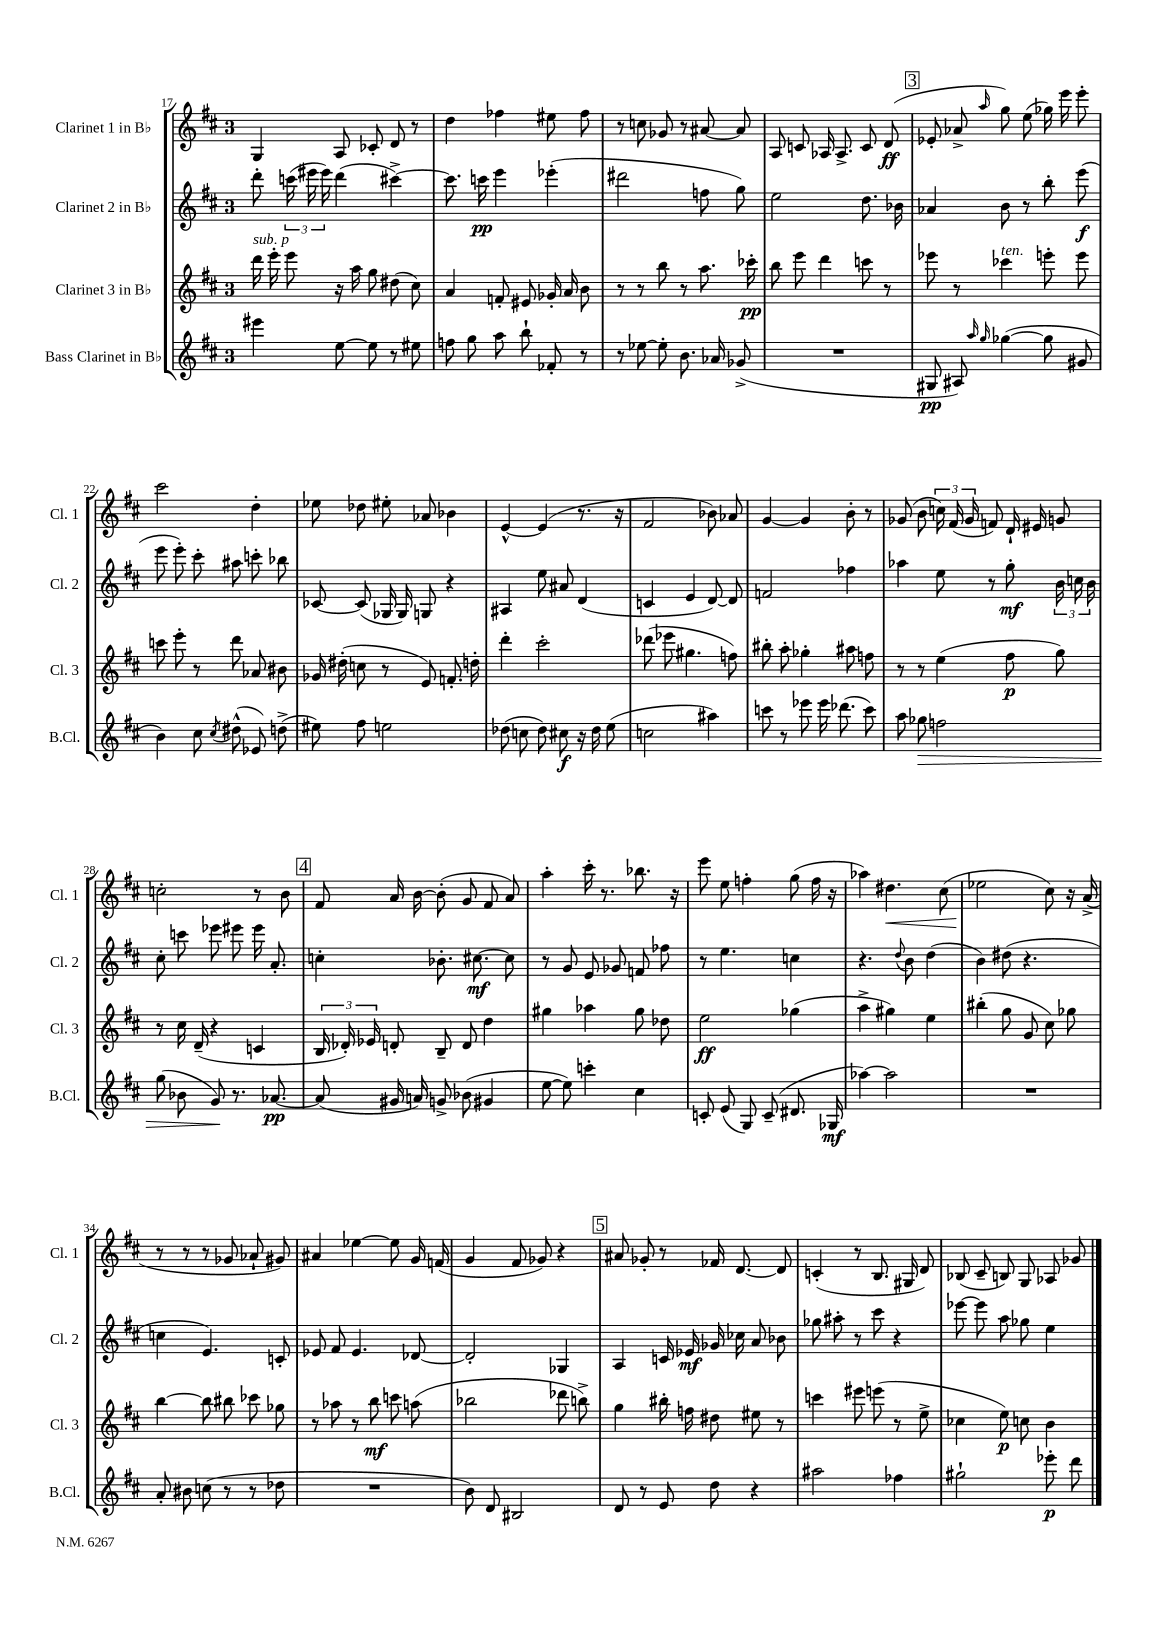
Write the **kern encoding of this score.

**kern	**dynam	**kern	**dynam	**kern	**dynam	**kern	**dynam
*part4	*part4	*part3	*part3	*part2	*part2	*part1	*part1
*staff4	*staff4	*staff3	*staff3	*staff2	*staff2	*staff1	*staff1
*I"Bass Clarinet in B♭	*	*I"Clarinet 3 in B♭	*	*I"Clarinet 2 in B♭	*	*I"Clarinet 1 in B♭	*
*I'B.Cl.	*	*I'Cl. 3	*	*I'Cl. 2	*	*I'Cl. 1	*
*clefG2	*	*clefG2	*	*clefG2	*	*clefG2	*
*k[f#c#]	*	*k[f#c#]	*	*k[f#c#]	*	*k[f#c#]	*
*M3/4	*	*M3/4	*	*M3/4	*	*M3/4	*
=17	=17	=17	=17	=17	=17	=17	=17
!	!	!LO:TX:a:i:t=sub. p	!	!	!	!	!
4eee#X\	.	16ddd\	.	8ddd'\	.	4G/	.
.	.	16eee'\	.	.	.	.	.
.	.	8eee\	.	(24cccn\	.	.	.
.	.	.	.	24eee#X\	.	.	.
.	.	.	.	24eee#\)	.	.	.
[8ee\	.	16r	.	(4ddd\	.	8A/	.
.	.	16aa\	.	.	.	.	.
8ee\]	.	8gg\	.	.	.	8c-X'/	.
8r	.	(8dd#X\	.	[4ccc#X^\)	.	8d/	.
8ee#X\	.	8cc#\)	.	.	.	8r	.
=18	=18	=18	=18	=18	=18	=18	=18
8ffn\	.	4a/	.	8.ccc#\]	.	4dd\	.
8gg\	.	.	.	.	.	.	.
.	.	.	.	16cccn\	pp	.	.
8aa\	.	8fn'/	.	4eee\	.	4ff-X\	.
8bb`\	.	8e#X/	.	.	.	.	.
8f-X'/	.	16g-X'/	.	(4eee-X'\	.	8ee#X\	.
.	.	16a/	.	.	.	.	.
8r	.	8b\	.	.	.	8ff-\	.
=19	=19	=19	=19	=19	=19	=19	=19
8r	.	8r	.	2ddd#X\	.	8r	.
[8ee-X\	.	8r	.	.	.	8ccn\	.
8ee-'\]	.	8bb\	.	.	.	8g-X/	.
8.b\	.	8r	.	.	.	8r	.
.	.	8.aa\	.	8ffn\	.	[8a#X/	.
16a-X/	.	.	.	.	.	.	.
(8g-X^/	.	.	.	8gg\)	.	8a#/]	.
.	.	16ccc-X'\	pp	.	.	.	.
=20	=20	=20	=20	=20	=20	=20	=20
2.r	.	8bb\	.	2ee\	.	8A/	.
.	.	8eee\	.	.	.	8cn/	.
.	.	4ddd\	.	.	.	16A-X/	.
.	.	.	.	.	.	8.A-^/	.
.	.	8cccn\	.	8.dd\	.	8c/	.
.	.	8r	.	.	.	(8d/	ff
.	.	.	.	16b-X\	.	.	.
!!LO:REH:place=s1:t=3
=21	=21	=21	=21	=21	=21	=21	=21
8G#X/	pp	8eee-X\	.	4a-X/	.	8e-X'/	.
8A#X/)	.	8r	.	.	.	8a-X^/	.
16qqaa/	.	.	.	.	.	.	.
16qqgg/	.	.	.	.	.	16qqaa/	.
!	!	!LO:TX:a:i:t=ten.	!	!	!	!	!
([4gg-X\	.	4ccc-X\	.	8b\	.	8gg\)	.
.	.	.	.	8r	.	(8ee\	.
8gg-\]	.	8eeen'\	.	8bb'\	.	16gg-X\)	.
.	.	.	.	.	.	16eee\	.
8g#X/	.	8eee\	.	(8eee\	f	8eee'\	.
!!LO:LB:g=z
=22	=22	=22	=22	=22	=22	=22	=22
4b\)	.	8cccn\	.	8eee\	.	2ccc#\	.
.	.	8eee'\	.	8eee'\)	.	.	.
8cc#\	.	8r	.	8ccc#'\	.	.	.
8qcc#/	.	.	.	.	.	.	.
(8dd#X^^\	.	8ddd\	.	8aa#X\	.	.	.
8e-X/)	.	8a-X/	.	8cccn'\	.	4dd'\	.
(8ddn^\	.	8b#X\	.	8bb-X\	.	.	.
=23	=23	=23	=23	=23	=23	=23	=23
8ee#X\)	.	16g-X/	.	[8c-X/	.	8ee-X\	.
.	.	(16dd#X'\	.	.	.	.	.
8ff#\	.	8ccn\	.	(8c-/]	.	8dd-X\	.
2een\	.	8r	.	16G-X/	.	8ee#X'\	.
.	.	.	.	16G-/)	.	.	.
.	.	8e/)	.	8Gn/	.	8a-X/	.
.	.	8.fn'/	.	4r	.	4b-X\	.
.	.	16ddn'\	.	.	.	.	.
=24	=24	=24	=24	=24	=24	=24	=24
(8dd-X\	.	4ddd'\	.	4A#X/	.	[4e^^/	.
8ccn\	.	.	.	.	.	.	.
8dd-\)	.	2ccc#'\	.	8ee\	.	(4e/]	.
8cc#X\	f	.	.	8a#X/	.	.	.
16r	.	.	.	(4d/	.	8.r	.
16dd-\	.	.	.	.	.	.	.
(8ee\	.	.	.	.	.	.	.
.	.	.	.	.	.	16r	.
=25	=25	=25	=25	=25	=25	=25	=25
2ccn\	.	(8ddd-X\	.	4cn/	.	2f#/	.
.	.	8eee-X\	.	.	.	.	.
.	.	4.gg#X\	.	4e/	.	.	.
4aa#X\)	.	.	.	[8d/)	.	8b-X\)	.
.	.	8ffn\)	.	8d/]	.	8a-X/	.
=26	=26	=26	=26	=26	=26	=26	=26
8cccn\	.	8bb#X'\	.	2fn/	.	[4g/	.
8r	.	8aa'\	.	.	.	.	.
8eee-X\	.	4gg-X'\	.	.	.	4g/]	.
16eee-\	.	.	.	.	.	.	.
(8.ddd-X\	.	.	.	.	.	.	.
.	.	8aa#X\	.	4ff-X\	.	8b'\	.
8ccc\)	.	8ffn\	.	.	.	8r	.
=27	=27	=27	=27	=27	=27	=27	=27
8aa\	.	8r	.	4aa-X\	.	(8g-X/	.
!	!LO:HP:b	!	!	!	!	!	!
8gg-X\	>	8r	.	.	.	8b\	.
2ffn\	.	(4ee\	.	8ee\	.	24ccn\)	.
.	.	.	.	.	.	(24f#/	.
.	.	.	.	.	.	24g-/	.
.	.	.	.	8r	.	8fn/)	.
.	.	8ff#\	p	8gg'\	mf	16d`/	.
.	.	.	.	.	.	16e#X/	.
.	.	8gg\)	.	24b\	.	8gn/	.
.	.	.	.	24ccn\	.	.	.
.	.	.	.	24b\	.	.	.
!!LO:LB:g=z
=28	=28	=28	=28	=28	=28	=28	=28
(8gg\	.	8r	.	8cc#'\	.	2ccn'\	.
8b-X\	.	16cc#\	.	8cccn\	.	.	.
.	.	(16d~/	.	.	.	.	.
8g/)	.	4r	.	8eee-X\	.	.	.
8.r	]	.	.	8eee#X\	.	.	.
.	.	4cn/	.	16eee#\	.	8r	.
[8.a-X/	pp	.	.	8.a'/	.	.	.
.	.	.	.	.	.	8b\	.
!!LO:REH:place=s1:t=4
=29	=29	=29	=29	=29	=29	=29	=29
(8a-/]	.	24B/	.	4ccn'\	.	8f#/	.
.	.	24d-X'/)	.	.	.	.	.
.	.	24e-X/	.	.	.	.	.
16g#X/	.	8dn'/	.	.	.	16a/	.
16an/)	.	.	.	.	.	[16b\	.
8gn^/	.	8B~/	.	8.b-X'\	.	(8b'\]	.
(8b-X\	.	8d/	.	.	.	8g/	.
.	.	.	.	[8.cc#X\	mf	.	.
4g#X/	.	4dd\	.	.	.	8f#/	.
.	.	.	.	8cc#\]	.	8a/)	.
=30	=30	=30	=30	=30	=30	=30	=30
[8ee\	.	4gg#X\	.	8r	.	4aa'\	.
8ee\])	.	.	.	8g/	.	.	.
4cccn'\	.	4aa-X\	.	8e/	.	16ccc#'\	.
.	.	.	.	.	.	8.r	.
.	.	.	.	8g-X/	.	.	.
4cc#\	.	8gg#\	.	8fn/	.	8.bb-X\	.
.	.	8dd-X\	.	8ff-X\	.	.	.
.	.	.	.	.	.	16r	.
=31	=31	=31	=31	=31	=31	=31	=31
8cn'/	.	2ee\	ff	8r	.	8eee\	.
(8e/	.	.	.	4.ee\	.	8ee\	.
8G/)	.	.	.	.	.	4ffn'\	.
(8c~/	.	.	.	.	.	.	.
8.d#X/	.	(4gg-X\	.	4ccn\	.	(8gg\	.
.	.	.	.	.	.	16ff\	.
16G-X/	mf	.	.	.	.	16r	.
=32	=32	=32	=32	=32	=32	=32	=32
[4aa-X\)	.	4aa^\	.	4.r	.	4aa-X\)	.
!	!	!	!	!	!	!	!LO:HP:b
2aa-\]	.	4gg#X\)	.	.	.	4.dd#X\	<
.	.	.	.	8qqdd/	.	.	.
.	.	.	.	8b\	.	.	.
.	.	4ee\	.	(4dd\	.	.	.
.	.	.	.	.	.	(8cc#\	.
=33	=33	=33	=33	=33	=33	=33	=33
2.r	.	(4bb#X'\	.	4b\)	.	2ee-X\	.
.	.	8gg\	.	(8dd#X\	.	.	.
.	.	8g/	.	4.r	.	.	.
.	.	8cc#\)	.	.	.	8cc#\)	[
.	.	8gg-X\	.	.	.	16r	.
.	.	.	.	.	.	(16a^/	.
!!LO:LB:g=z
=34	=34	=34	=34	=34	=34	=34	=34
8a'/	.	[4bb\	.	4ccn\	.	8r	.
8b#X\	.	.	.	.	.	8r	.
(8ccn\	.	8bb\]	.	4.e/)	.	8r	.
8r	.	8bb#X\	.	.	.	8g-X/	.
8r	.	8ccc-X\	.	.	.	8a-X`/	.
8dd-X\	.	8gg-X\	.	8cn'/	.	8g#X/)	.
=35	=35	=35	=35	=35	=35	=35	=35
2.r	.	8r	.	8e-X/	.	4a#X/	.
.	.	8aa-X\	.	8f#/	.	.	.
.	.	8r	.	4.e-/	.	[4ee-X\	.
.	.	8bb\	mf	.	.	.	.
.	.	8cccn\	.	.	.	8ee-\]	.
.	.	(8aan\	.	[8d-X/	.	16g/	.
.	.	.	.	.	.	(16fn/	.
=36	=36	=36	=36	=36	=36	=36	=36
8b\)	.	2bb-X\	.	2d-'/]	.	4g/	.
8d/	.	.	.	.	.	.	.
2B#X/	.	.	.	.	.	8f#/	.
.	.	.	.	.	.	8g-X/)	.
.	.	8ddd-X\	.	4G-X/	.	4r	.
.	.	8bbn^\)	.	.	.	.	.
!!LO:REH:place=s1:t=5
=37	=37	=37	=37	=37	=37	=37	=37
8d/	.	4gg\	.	4A/	.	8a#X/	.
8r	.	.	.	.	.	8g-X'/	.
8e/	.	16bb#X'\	.	16cn/	.	8r	.
.	.	16ffn\	.	16e-X/	mf	.	.
8dd\	.	8dd#X\	.	16g-X/	.	16f-X/	.
.	.	.	.	16cc-X\	.	[8.d/	.
4r	.	8ee#X\	.	8a/	.	.	.
.	.	8r	.	8b-X\	.	8d/]	.
=38	=38	=38	=38	=38	=38	=38	=38
2aa#X\	.	4cccn\	.	8gg-X\	.	(4cn'/	.
.	.	.	.	8aa#X'\	.	.	.
.	.	8eee#X\	.	8r	.	8r	.
.	.	(8eeen\	.	8ccc#\	.	8.B/	.
4ff-X\	.	8r	.	4r	.	.	.
.	.	.	.	.	.	16G#X/	.
.	.	8ee^\	.	.	.	8d/)	.
=39	=39	=39	=39	=39	=39	=39	=39
2gg#X`\	.	4cc-X\	.	[8eee-X\	.	(8B-X/	.
.	.	.	.	8eee-\]	.	8c#~/	.
.	.	8ee\)	p	8aa\	.	8Bn/)	.
.	.	8ccn\	.	8gg-X\	.	8G/	.
8eee-X'\	p	4b\	.	4ee\	.	8A-X/	.
8ddd\	.	.	.	.	.	8g-X/	.
==	==	==	==	==	==	==	==
*-	*-	*-	*-	*-	*-	*-	*-
